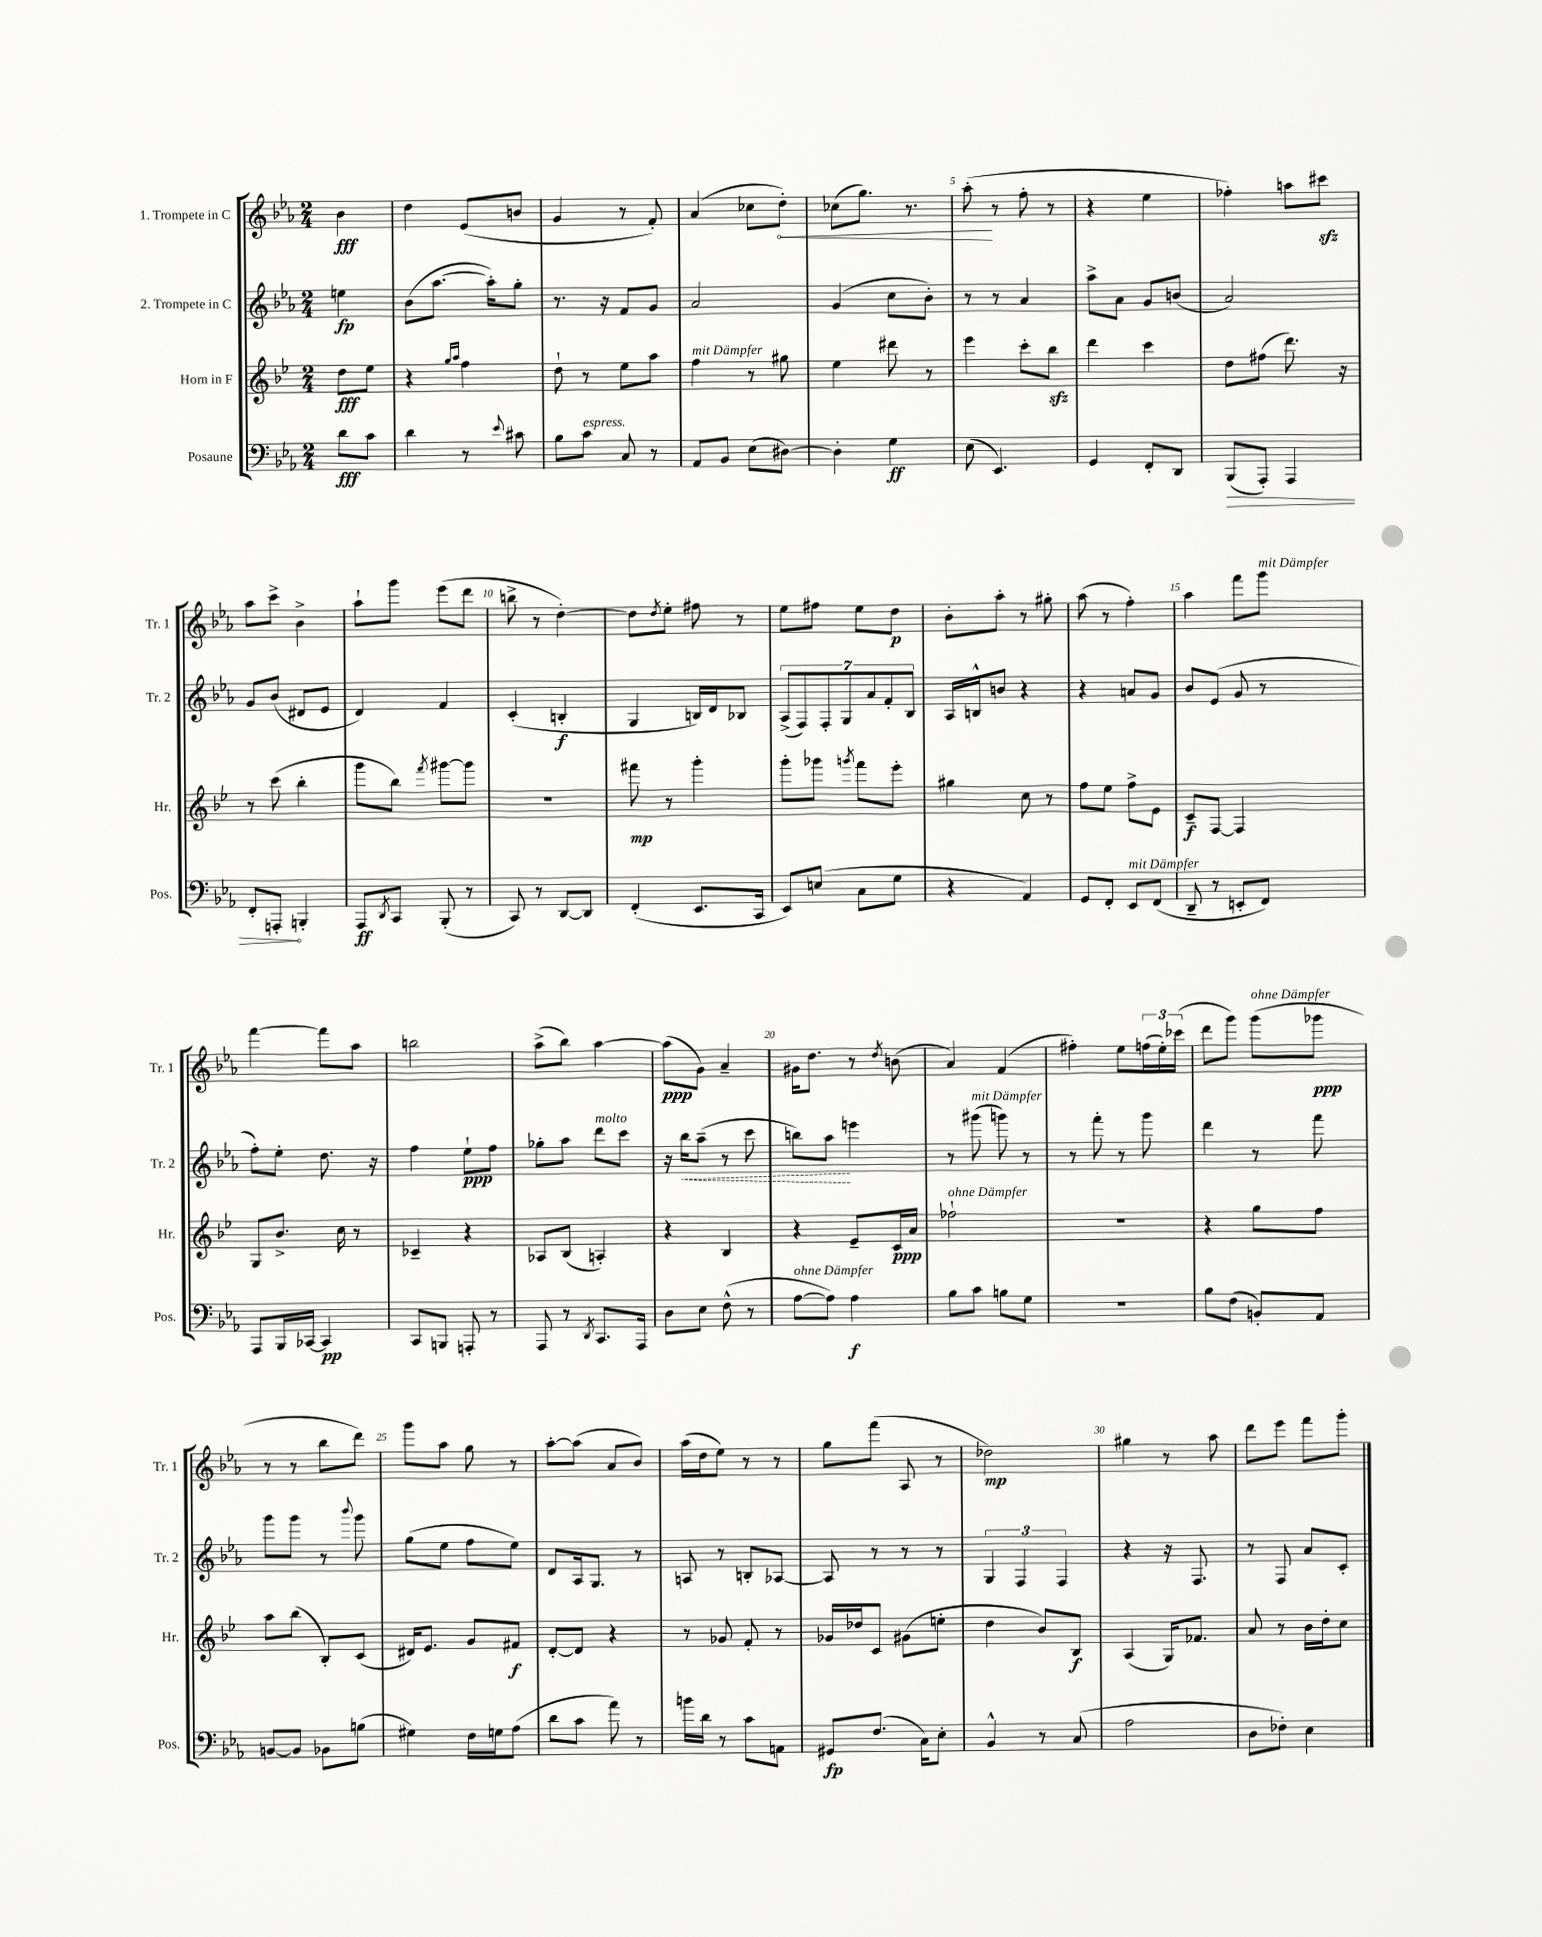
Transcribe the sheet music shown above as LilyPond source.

<<
\new StaffGroup <<
\new Staff = "s0" \with { instrumentName = "1. Trompete in C" shortInstrumentName = "Tr. 1" } {
    \clef treble \key ees \major \numericTimeSignature \time 2/4 \partial 4
    bes'4\fff |
    d''4 ees'8( b'8 |
    g'4 r8 f'8-.) |
    aes'4( ces''8 \once \override Hairpin.circled-tip = ##t d''8-.\<) |
    ces''8( g''8.) r8. |
    aes''8-.\!( r8 f''8-. r8 |
    r4 ees''4 |
    fes''4-.) a''8 cis'''8\sfz |
    aes''8 c'''8-> bes'4-> |
    aes''8-! g'''8 ees'''8( d'''8 |
    b''8-> r8 d''4~-.) |
    d''8 \acciaccatura { d''8 } ees''8-. fis''8 r8 |
    ees''8 fis''8 ees''8 d''8\p |
    bes'8-. aes''8-. r8 gis''8-. |
    aes''8( r8 f''4-.) |
    aes''4 f'''8 g'''8^\markup { \italic "mit Dämpfer" } |
    f'''4~ f'''8 aes''8 |
    b''2 |
    aes''8->( bes''8) aes''4~ |
    aes''8\ppp( g'8) aes'4-- |
    gis'16 d''8. r8 \acciaccatura { d''8 } b'8( |
    aes'4) f'4( |
    fis''4-.) ees''8 \tuplet 3/2 { f''16( ees''16-.) ces'''16( } |
    d'''8 g'''8) g'''8^\markup { \italic "ohne Dämpfer" }( ges'''8\ppp |
    r8 r8 bes''8 d'''8) |
    g'''8 aes''8 g''8 r8 |
    aes''8~-. aes''8( aes'8 bes'8) |
    aes''16( d''16 ees''8) r8 r8 |
    g''8 f'''8( aes8 r8 |
    des''2\mp) |
    gis''4 r8 aes''8 |
    d'''8 ees'''8 f'''8 g'''8-. \bar "|." |
}
\new Staff = "s1" \with { instrumentName = "2. Trompete in C" shortInstrumentName = "Tr. 2" } {
    \clef treble \key ees \major \numericTimeSignature \time 2/4 \partial 4
    e''4\fp |
    bes'8( aes''8.~ aes''16-.) g''8-. |
    r8. r16 f'8 g'8 |
    aes'2 |
    g'4( c''8 bes'8-.) |
    r8 r8 aes'4 |
    aes''8-> aes'8 g'8 b'8( |
    aes'2) |
    g'8 bes'8( dis'8 ees'8 |
    d'4) f'4 |
    c'4-.( b4-.\f |
    g4 b16) d'16 bes8 |
    \tuplet 7/4 { aes8->( f8) f8-. g8 aes'8 f'8-. bes8 } |
    aes16 b16-^ b'8 r4 |
    r4 a'8 g'8 |
    bes'8 ees'8( g'8 r8 |
    f''8-.) ees''8-. d''8. r16 |
    f''4 ees''8-!\ppp f''8 |
    ges''8-. aes''8 d'''8^\markup { \italic "molto" } c'''8 |
    r16 \once \override Hairpin.style = #'dashed-line bes''16\< aes''8--( r8 c'''8 |
    b''8) aes''8\! e'''4 |
    r8 gis'''8^\markup { \italic "mit Dämpfer" }( g'''8) r8 |
    r8 f'''8-. r8 g'''8 |
    d'''4 r8 f'''8 |
    g'''8 g'''8 r8 \appoggiatura { bes'''8 } g'''8 |
    g''8( ees''8 f''8 ees''8) |
    d'8 aes16 g8. r8 |
    a8 r8 b8-. aes8~ |
    aes8 r8 r8 r8 |
    \tuplet 3/2 { g4 f4 f4 } |
    r4 r16 f8. |
    r8 f8 aes'8 c'8-. \bar "|." |
}
\new Staff = "s2" \with { instrumentName = "Horn in F" shortInstrumentName = "Hr." } {
    \clef treble \key bes \major \numericTimeSignature \time 2/4 \partial 4
    d''8\fff ees''8 |
    r4 \grace { g''16 a''16 } f''4 |
    d''8-! r8 ees''8 a''8 |
    f''4^\markup { \italic "mit Dämpfer" } r8 gis''8 |
    ees''4 dis'''8 r8 |
    ees'''4 c'''8-. bes''8\sfz |
    d'''4 c'''4 |
    d''8 fis''8( d'''8.) r16 |
    r8 c'''8( bes''4-. |
    g'''8 bes''8) \acciaccatura { f'''8 } gis'''8~ gis'''8 |
    r2 |
    fis'''8\mp r8 g'''4-. |
    g'''8-. ges'''8 \acciaccatura { g'''8 } f'''8 ees'''8-. |
    gis''4 c''8 r8 |
    f''8 ees''8 f''8-> ees'8 |
    c'8--\f f8~ f4 |
    g8 bes'8.-> c''16 r8 |
    ces'4-- r4 |
    aes8 bes8( a4-.) |
    r4 bes4 |
    r4 ees'8-- c'16\ppp a'16 |
    fes''2-!^\markup { \italic "ohne Dämpfer" } |
    R2 |
    r4 g''8 f''8 |
    a''8 bes''8( bes8-.) c'8( |
    dis'16) ees'8. g'8 fis'8\f |
    d'8~-. d'8 r4 |
    r8 ges'8 f'8-. r8 |
    ges'16 des''16 c'8 gis'8( e''8-. |
    d''4 bes'8) bes8\f |
    a4( g16) fes'8. |
    a'8 r8 bes'16 d''16-. c''8 \bar "|." |
}
\new Staff = "s3" \with { instrumentName = "Posaune" shortInstrumentName = "Pos." } {
    \clef bass \key ees \major \numericTimeSignature \time 2/4 \partial 4
    d'8\fff c'8 |
    d'4 r8 \appoggiatura { ees'8 } cis'8 |
    bes8 c'8^\markup { \italic "espress." } c8 r8 |
    aes,8 bes,8 ees8( dis8~) |
    dis4-. g4\ff |
    ees8( ees,4.) |
    g,4 f,8-. d,8 |
    \once \override Hairpin.circled-tip = ##t bes,,8\>( aes,,8-.) aes,,4 |
    f,8-. a,,8-.\! b,,4-. |
    aes,,8\ff \acciaccatura { d,8 } c,8 bes,,8-.( r8 |
    c,8) r8 d,8~ d,8 |
    f,4-.( ees,8. c,16 |
    ees,8) e8( c8 g8 |
    r4 aes,4) |
    g,8 f,8-. ees,8^\markup { \italic "mit Dämpfer" } f,8( |
    d,8-- r8 e,8-. f,8) |
    aes,,8 bes,,16 ces,16~ ces,4\pp |
    c,8 b,,8 a,,8-. r8 |
    aes,,8 r8 \acciaccatura { d,8 } c,8. aes,,16 |
    d8 ees8 f8-^( r8 |
    aes8~^\markup { \italic "ohne Dämpfer" } aes8) aes4\f |
    bes8 c'8 b8 g8 |
    r2 |
    bes8 f8( b,8-.) aes,8 |
    b,8~ b,8 bes,8 b8( |
    gis4) f16 g16 aes8( |
    d'8 c'8 aes'8) r8 |
    b'16 d'16 r8 c'8 a,8 |
    gis,8\fp f8.( c16) ees8-. |
    bes,4-^ r8 c8( |
    aes2 |
    d8 fes8-.) ees4 \bar "|." |
}
>>
>>
\layout { \context { \Score \override BarNumber.break-visibility = ##(#f #t #t) barNumberVisibility = #(every-nth-bar-number-visible 5) } }
